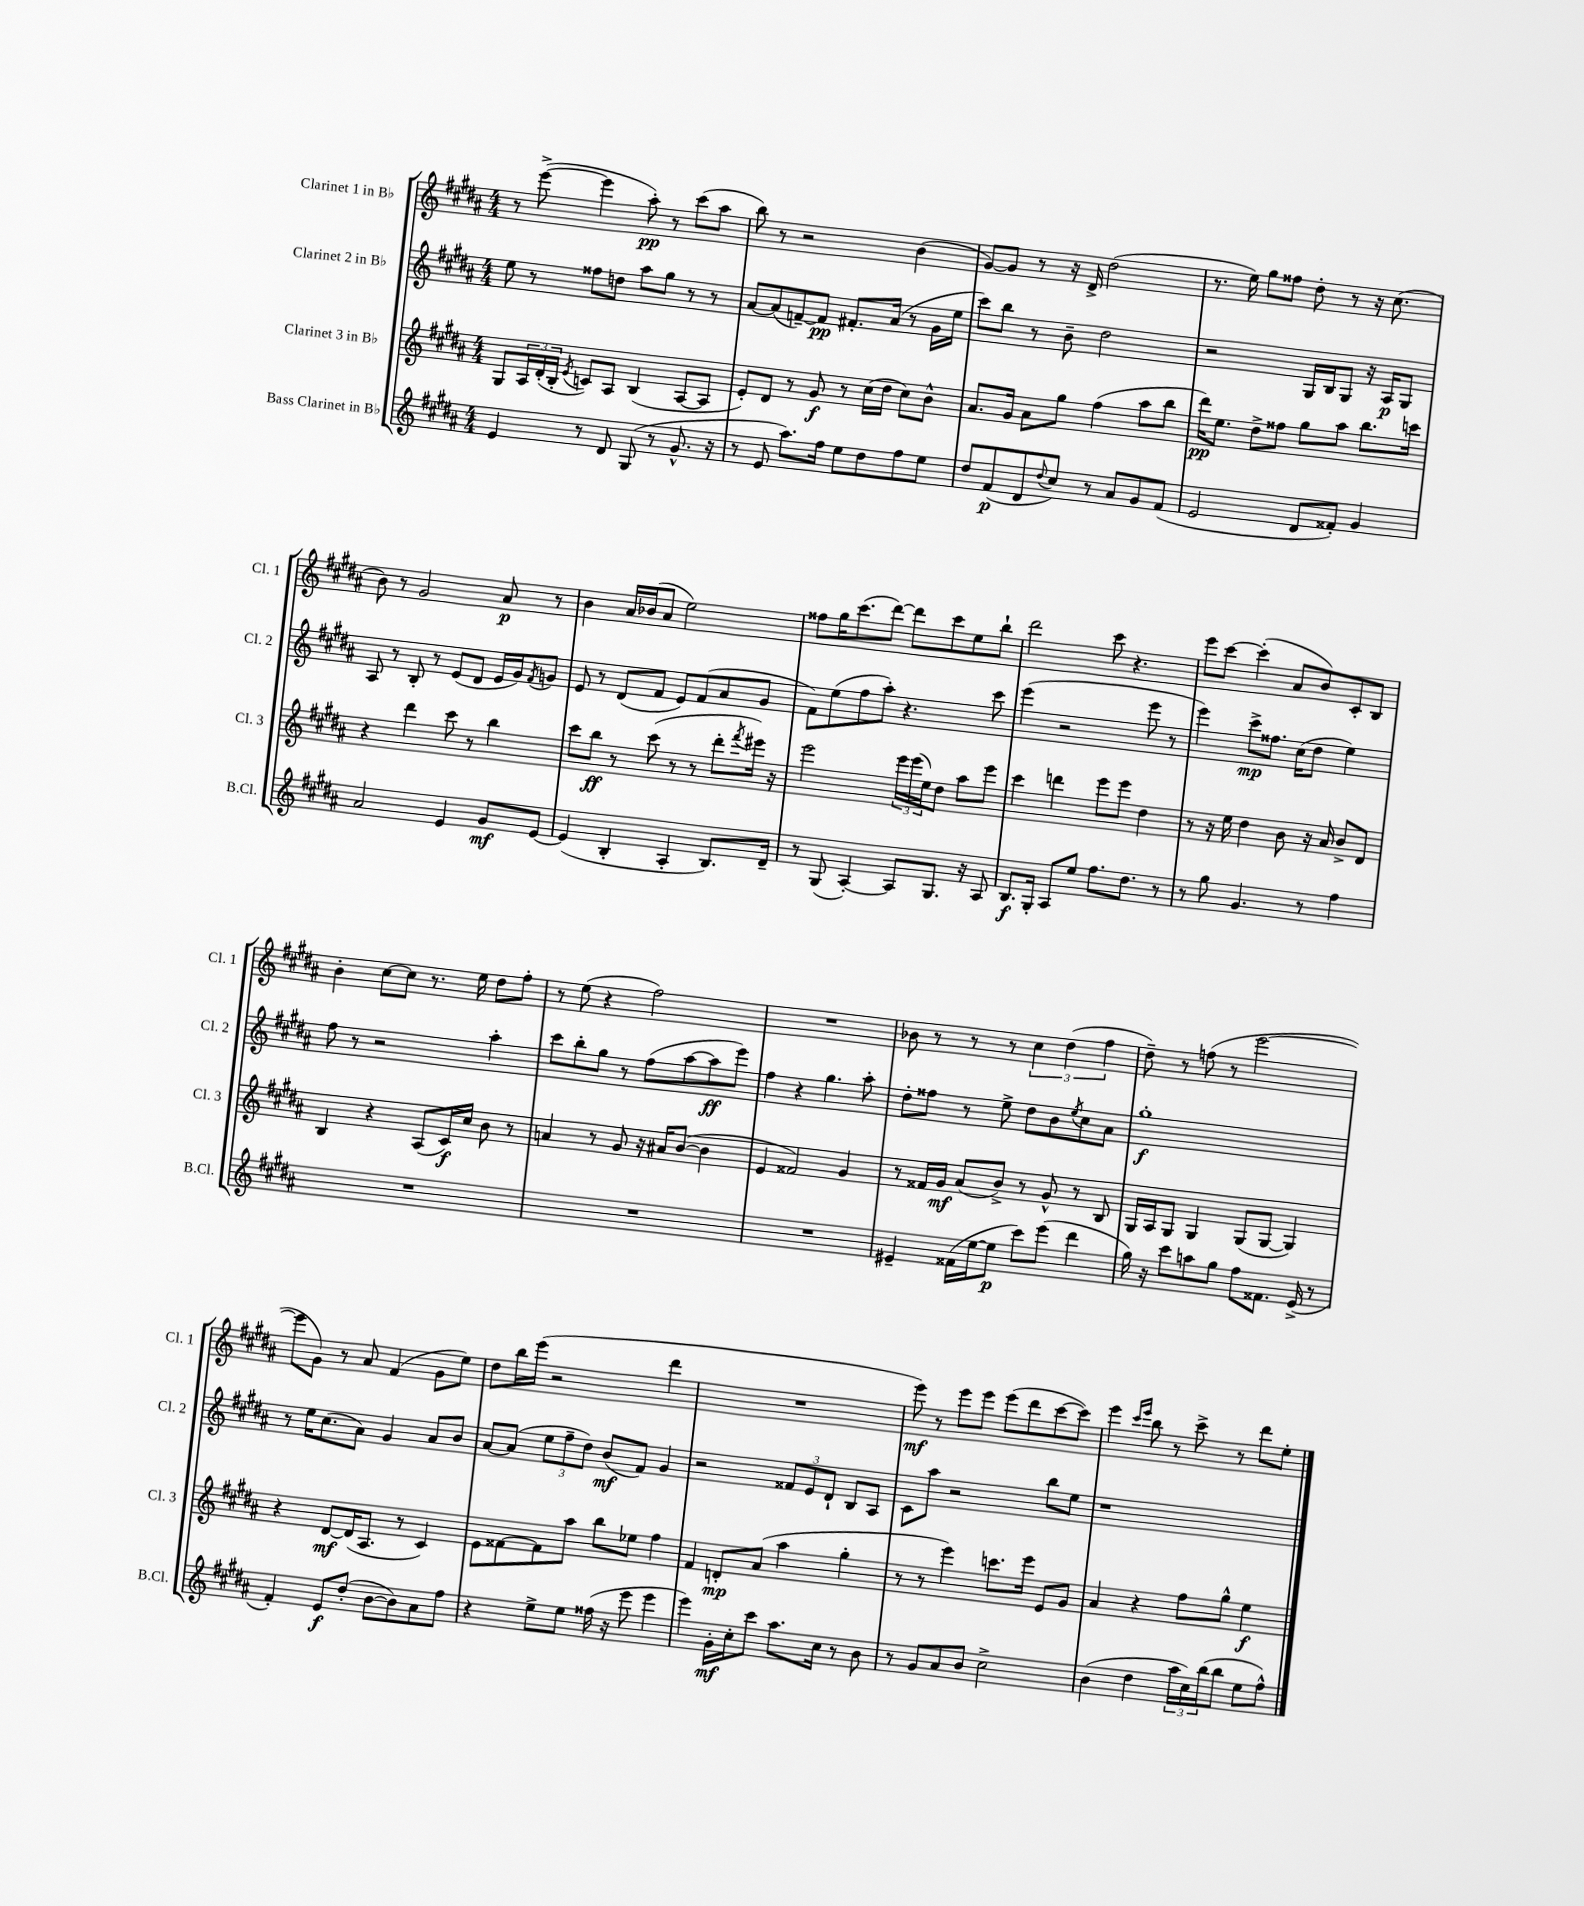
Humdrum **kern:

**kern	**dynam	**kern	**dynam	**kern	**dynam	**kern	**dynam
*part4	*part4	*part3	*part3	*part2	*part2	*part1	*part1
*staff4	*staff4	*staff3	*staff3	*staff2	*staff2	*staff1	*staff1
*I"Bass Clarinet in B♭	*	*I"Clarinet 3 in B♭	*	*I"Clarinet 2 in B♭	*	*I"Clarinet 1 in B♭	*
*I'B.Cl.	*	*I'Cl. 3	*	*I'Cl. 2	*	*I'Cl. 1	*
*clefG2	*	*clefG2	*	*clefG2	*	*clefG2	*
*k[f#c#g#d#a#]	*	*k[f#c#g#d#a#]	*	*k[f#c#g#d#a#]	*	*k[f#c#g#d#a#]	*
*M4/4	*	*M4/4	*	*M4/4	*	*M4/4	*
=60	=60	=60	=60	=60	=60	=60	=60
4e/	.	8G#/L	.	8ee\	.	8r	.
.	.	24A#/L	.	8r	.	([8eee^\	.
.	.	(24d#'/	.	.	.	.	.
.	.	24B'/JJ	.	.	.	.	.
.	.	8qe/	.	.	.	.	.
8r	.	8cn/L)	.	8ff##X\L	.	4eee\]	.
8d#/	.	8A#/J	.	8ddn\J	.	.	.
(8G#/	.	(4B/	.	8aa#\L	.	8aa#'\)	pp
8r	.	.	.	8gg#\J	.	8r	.
8.g#^^/	.	[8A#/L	.	8r	.	(8ccc#\L	.
.	.	8A#/J]	.	8r	.	8aa#\J	.
16r	.	.	.	.	.	.	.
=61	=61	=61	=61	=61	=61	=61	=61
8r	.	8e'/L)	.	[8a#/L	.	8bb\)	.
8e/	.	8d#/J	.	(8a#/]	.	8r	.
8.aa#\L)	.	8r	.	[8fn~/)	.	2r	.
.	.	8g#/	f	8f/J]	pp	.	.
16ff#\Jk	.	.	.	.	.	.	.
8ee\L	.	8r	.	8.f#X'/L	.	.	.
8dd#\	.	(16cc#\LL	.	.	.	.	.
.	.	16dd#\JJ	.	(16a#/Jk	.	.	.
8ff#\	.	8cc#\L)	.	8r	.	(4b\	.
8ee\J	.	8b^^\J	.	16g#\LL	.	.	.
.	.	.	.	16ee\JJ	.	.	.
=62	=62	=62	=62	=62	=62	=62	=62
8dd#/L	.	8.a#/L	.	8ccc#\L)	.	[8g#/L)	.
(8f#/	p	.	.	8bb\J	.	8g#/J]	.
.	.	16g#/Jk	.	.	.	.	.
8d#/	.	8a#\L	.	8r	.	8r	.
8qqdd#/	.	.	.	.	.	.	.
8cc#/J)	.	8gg#\J	.	8b~\	.	16r	.
.	.	.	.	.	.	16d#^/	.
8r	.	(4ff#\	.	2dd#\	.	(2dd#\	.
8a#/L	.	.	.	.	.	.	.
8g#/	.	8aa#\L	.	.	.	.	.
(8f#/J	.	8bb\J	.	.	.	.	.
=63	=63	=63	=63	=63	=63	=63	=63
2e/	.	16ddd#\KL)	pp	2r	.	8.r	.
.	.	8.ee\J	.	.	.	.	.
.	.	.	.	.	.	16ee\)	.
.	.	8dd#^\L	.	.	.	8gg#\L	.
.	.	8ff##X\J	.	.	.	8ff##X\J	.
8d#/L	.	8gg#\L	.	16G#/LL	.	8dd#'\	.
.	.	.	.	16B/J	.	.	.
8f##X'/J)	.	8aa#\J	.	8G#/J	.	8r	.
4g#/	.	8.bb\L	.	16r	.	16r	.
.	.	.	.	16A#/KL	p	(8.cc#\	.
.	.	.	.	8G#/J	.	.	.
.	.	16cccn\Jk	.	.	.	.	.
!!LO:LB:g=z
=64	=64	=64	=64	=64	=64	=64	=64
2a#/	.	4r	.	8A#/	.	8b\)	.
.	.	.	.	8r	.	8r	.
.	.	4ddd#\	.	8B'/	.	2g#/	.
.	.	.	.	8r	.	.	.
4e/	.	8ccc#\	.	(8e/L	.	.	.
.	.	8r	.	8d#/J	.	.	.
8g#/L	mf	4bb\	.	16e/LL	.	8a#/	p
.	.	.	.	16g#/J)	.	.	.
.	.	.	.	8qf#/	.	.	.
[8e/J	.	.	.	8gn/J	.	8r	.
=65	=65	=65	=65	=65	=65	=65	=65
(4e/]	.	8ccc#\L	.	8e/	.	4b\	.
.	.	8bb\J	ff	8r	.	.	.
4B'/	.	8r	.	(8d#/L	.	16a#/LL	.
.	.	.	.	.	.	(16b-X/J	.
.	.	(8ccc#\	.	8f#/J	.	8a#/J	.
4A#'/	.	8r	.	8e/L)	.	2ee\)	.
.	.	8r	.	(8f#/	.	.	.
8.B/L)	.	8ddd#'\L	.	8a#/	.	.	.
.	.	8qfff#/	.	.	.	.	.
.	.	16eee#X\Jk)	.	8g#/J	.	.	.
16d#~/Jk	.	16r	.	.	.	.	.
=66	=66	=66	=66	=66	=66	=66	=66
8r	.	2eee\	.	8f#\L)	.	8ff##X\L	.
(8G#/	.	.	.	(8ee\	.	16gg#\K	.
.	.	.	.	.	.	(8.ccc#\	.
[4A#'/)	.	.	.	8ff#\	.	.	.
.	.	.	.	8aa#'\J)	.	[8ddd#\J)	.
8A#/L]	.	24eee\LL	.	4.r	.	8ddd#\L]	.
.	.	(24eee\	.	.	.	.	.
.	.	24ee\J)	.	.	.	.	.
8.G#/J	.	8dd#\J	.	.	.	8ccc#\	.
.	.	8aa#\L	.	.	.	8ee\	.
16r	.	.	.	.	.	.	.
8A#/	.	8eee\J	.	8ccc#\	.	8bb`\J	.
=67	=67	=67	=67	=67	=67	=67	=67
8.B/L	f	4ccc#\	.	(4eee\	.	2ddd#\	.
16G#'/Jk	.	.	.	.	.	.	.
8A#/L	.	4dddn\	.	2r	.	.	.
8ee/J	.	.	.	.	.	.	.
8.ff#\L	.	8eee\L	.	.	.	8ccc#\	.
.	.	8eee\J	.	.	.	4.r	.
8.dd#\J	.	.	.	.	.	.	.
.	.	4dd#\	.	8eee\	.	.	.
8r	.	.	.	8r	.	.	.
=68	=68	=68	=68	=68	=68	=68	=68
8r	.	8r	.	4eee\)	.	8eee\L	.
8gg#\	.	16r	.	.	.	[8ccc#\J	.
.	.	16ee\	.	.	.	.	.
4.g#/	.	4dd#\	.	8ccc#^\L	mp	(4ccc#'\]	.
.	.	.	.	8.ff##X\J	.	.	.
.	.	8b\	.	.	.	8a#/L	.
.	.	.	.	(16cc#\KL	.	.	.
8r	.	16r	.	8dd#\J	.	8b/)	.
.	.	16a#/	.	.	.	.	.
4ff#\	.	8b^/L	.	4ee\)	.	8c#'/	.
.	.	8d#/J	.	.	.	8B/J	.
!!LO:LB:g=z
=69	=69	=69	=69	=69	=69	=69	=69
1r	.	4B/	.	8ff#\	.	4b'\	.
.	.	.	.	8r	.	.	.
.	.	4r	.	2r	.	[8cc#\L	.
.	.	.	.	.	.	8cc#\J]	.
.	.	(8A#/L	.	.	.	8.r	.
.	.	16c#/L)	f	.	.	.	.
.	.	16cc#/JJ	.	.	.	16ee\	.
.	.	8b\	.	4aa#'\	.	8dd#\L	.
.	.	8r	.	.	.	8ff#'\J	.
=70	=70	=70	=70	=70	=70	=70	=70
1r	.	4an/	.	8ccc#\L	.	8r	.
.	.	.	.	8bb'\	.	(8ee\	.
.	.	8r	.	8gg#\J	.	4r	.
.	.	8g#/	.	8r	.	.	.
.	.	16r	.	(8ff#\L	.	2ff#\)	.
.	.	16a#X/KL	.	.	.	.	.
.	.	([8b/J	.	[8aa#\	.	.	.
.	.	4b\]	.	8aa#\]	ff	.	.
.	.	.	.	8eee\J)	.	.	.
=71	=71	=71	=71	=71	=71	=71	=71
1r	.	4e/	.	4ff#\	.	1r	.
.	.	2f##X/)	.	4r	.	.	.
.	.	.	.	4.gg#\	.	.	.
.	.	4g#/	.	.	.	.	.
.	.	.	.	8aa#'\	.	.	.
=72	=72	=72	=72	=72	=72	=72	=72
4e#X~/	.	8r	.	8dd#'\L	.	8b-X\	.
.	.	16f##X/LL	.	8ff##X\J	.	8r	.
.	.	16g#/JJ	mf	.	.	.	.
(16f##X\LL	.	(8a#/L	.	8r	.	8r	.
[16ee\J	.	.	.	.	.	.	.
8ee\J]	p	8b^/J)	.	8ee^\	.	8r	.
8ccc#\L)	.	8r	.	8dd#\L	.	6cc#\	.
(8eee\J	.	8g#^^/	.	8b\	.	.	.
.	.	.	.	.	.	(6dd#\	.
.	.	.	.	8qee/	.	.	.
4ddd#\	.	8r	.	8cc#\	.	.	.
.	.	.	.	.	.	6ff#\	.
.	.	8B/	.	8a#\J	.	.	.
=73	=73	=73	=73	=73	=73	=73	=73
16gg#\)	.	16G#/LL	.	1gg#'	f	8dd#~\)	.
16r	.	16A#/J	.	.	.	.	.
8ccc#\L	.	8G#/J	.	.	.	8r	.
8aan\	.	4G#/	.	.	.	(8ffn\	.
8gg#\J	.	.	.	.	.	8r	.
8ff#\L	.	(8G#/L	.	.	.	[2eee\	.
8.f##X\J	.	[8G#/J	.	.	.	.	.
.	.	4G#/])	.	.	.	.	.
(16e^/	.	.	.	.	.	.	.
8r	.	.	.	.	.	.	.
!!LO:LB:g=z
=74	=74	=74	=74	=74	=74	=74	=74
4f#'/)	.	4r	.	8r	.	8eee\L]	.
.	.	.	.	16ee\KL	.	8g#\J)	.
.	.	.	.	(8.cc#\	.	.	.
8e/L	f	[8d#/L	mf	.	.	8r	.
(8dd#'/J	.	(16d#/K]	.	8a#\J)	.	8a#/	.
.	.	8.A#/J	.	.	.	.	.
[8b\L	.	.	.	4g#/	.	(4f#/	.
8b\])	.	8r	.	.	.	.	.
8a#\	.	4c#/)	.	8a#/L	.	8g#\L	.
8ff#\J	.	.	.	8b/J	.	8ee\J)	.
=75	=75	=75	=75	=75	=75	=75	=75
4r	.	8e\L	.	[8a#/L	.	8dd#\L	.
.	.	[8f##X\	.	(8a#/J]	.	16bb\L	.
.	.	.	.	.	.	(16eee\JJ	.
8ee^\L	.	8f##\]	.	12ee\L	.	2r	.
.	.	.	.	12ff#~\	.	.	.
8ee\J	.	8aa#\J	.	.	.	.	.
.	.	.	.	12dd#\J)	.	.	.
(16ff##X\	.	8bb\L	.	(8b/L	mf	.	.
16r	.	.	.	.	.	.	.
8eee\	.	8ee-X\J	.	8f#/J)	.	.	.
4eee\	.	4ff#\	.	4g#/	.	4ddd#\	.
=76	=76	=76	=76	=76	=76	=76	=76
4eee\)	.	4f#/	.	2r	.	1r	.
16g#'\LL	mf	8dn'/L	mp	.	.	.	.
16cc#'\J	.	.	.	.	.	.	.
8ccc#\J	.	(8a#/J	.	.	.	.	.
8.aa#\L	.	4aa#\	.	12f##X/L	.	.	.
.	.	.	.	12e/	.	.	.
.	.	.	.	12d#`/J	.	.	.
16cc#\Jk	.	.	.	.	.	.	.
8r	.	4gg#'\	.	8B/L	.	.	.
8b\	.	.	.	8A#/J	.	.	.
=77	=77	=77	=77	=77	=77	=77	=77
8r	.	8r	.	8c#\L	.	8eee\)	mf
8g#/L	.	8r	.	8aa#\J	.	8r	.
8a#/	.	4eee\)	.	2r	.	8eee\L	.
8b/J	.	.	.	.	.	8eee\J	.
2cc#^\	.	8.cccn\L	.	.	.	(8eee\L	.
.	.	.	.	.	.	8ddd#\	.
.	.	16eee\Jk	.	.	.	.	.
.	.	8e/L	.	8bb\L	.	[8ccc#\	.
.	.	8g#/J	.	8ee\J	.	8ccc#\J])	.
=78	=78	=78	=78	=78	=78	=78	=78
(4b\	.	4a#/	.	1r	.	4eee\	.
.	.	.	.	.	.	16qqccc#/LL	.
.	.	.	.	.	.	16qqeee/JJ	.
4dd#\	.	4r	.	.	.	8bb\	.
.	.	.	.	.	.	8r	.
24aa#\LL	.	8ff#\L	.	.	.	8ccc#^\	.
24cc#\)	.	.	.	.	.	.	.
(24bb\J	.	.	.	.	.	.	.
8bb\J	.	8gg#^^\J	.	.	.	8r	.
8ee\L	.	4ee\	f	.	.	8ddd#\L	.
8ff#^^\J)	.	.	.	.	.	8ee'\J	.
==	==	==	==	==	==	==	==
*-	*-	*-	*-	*-	*-	*-	*-
